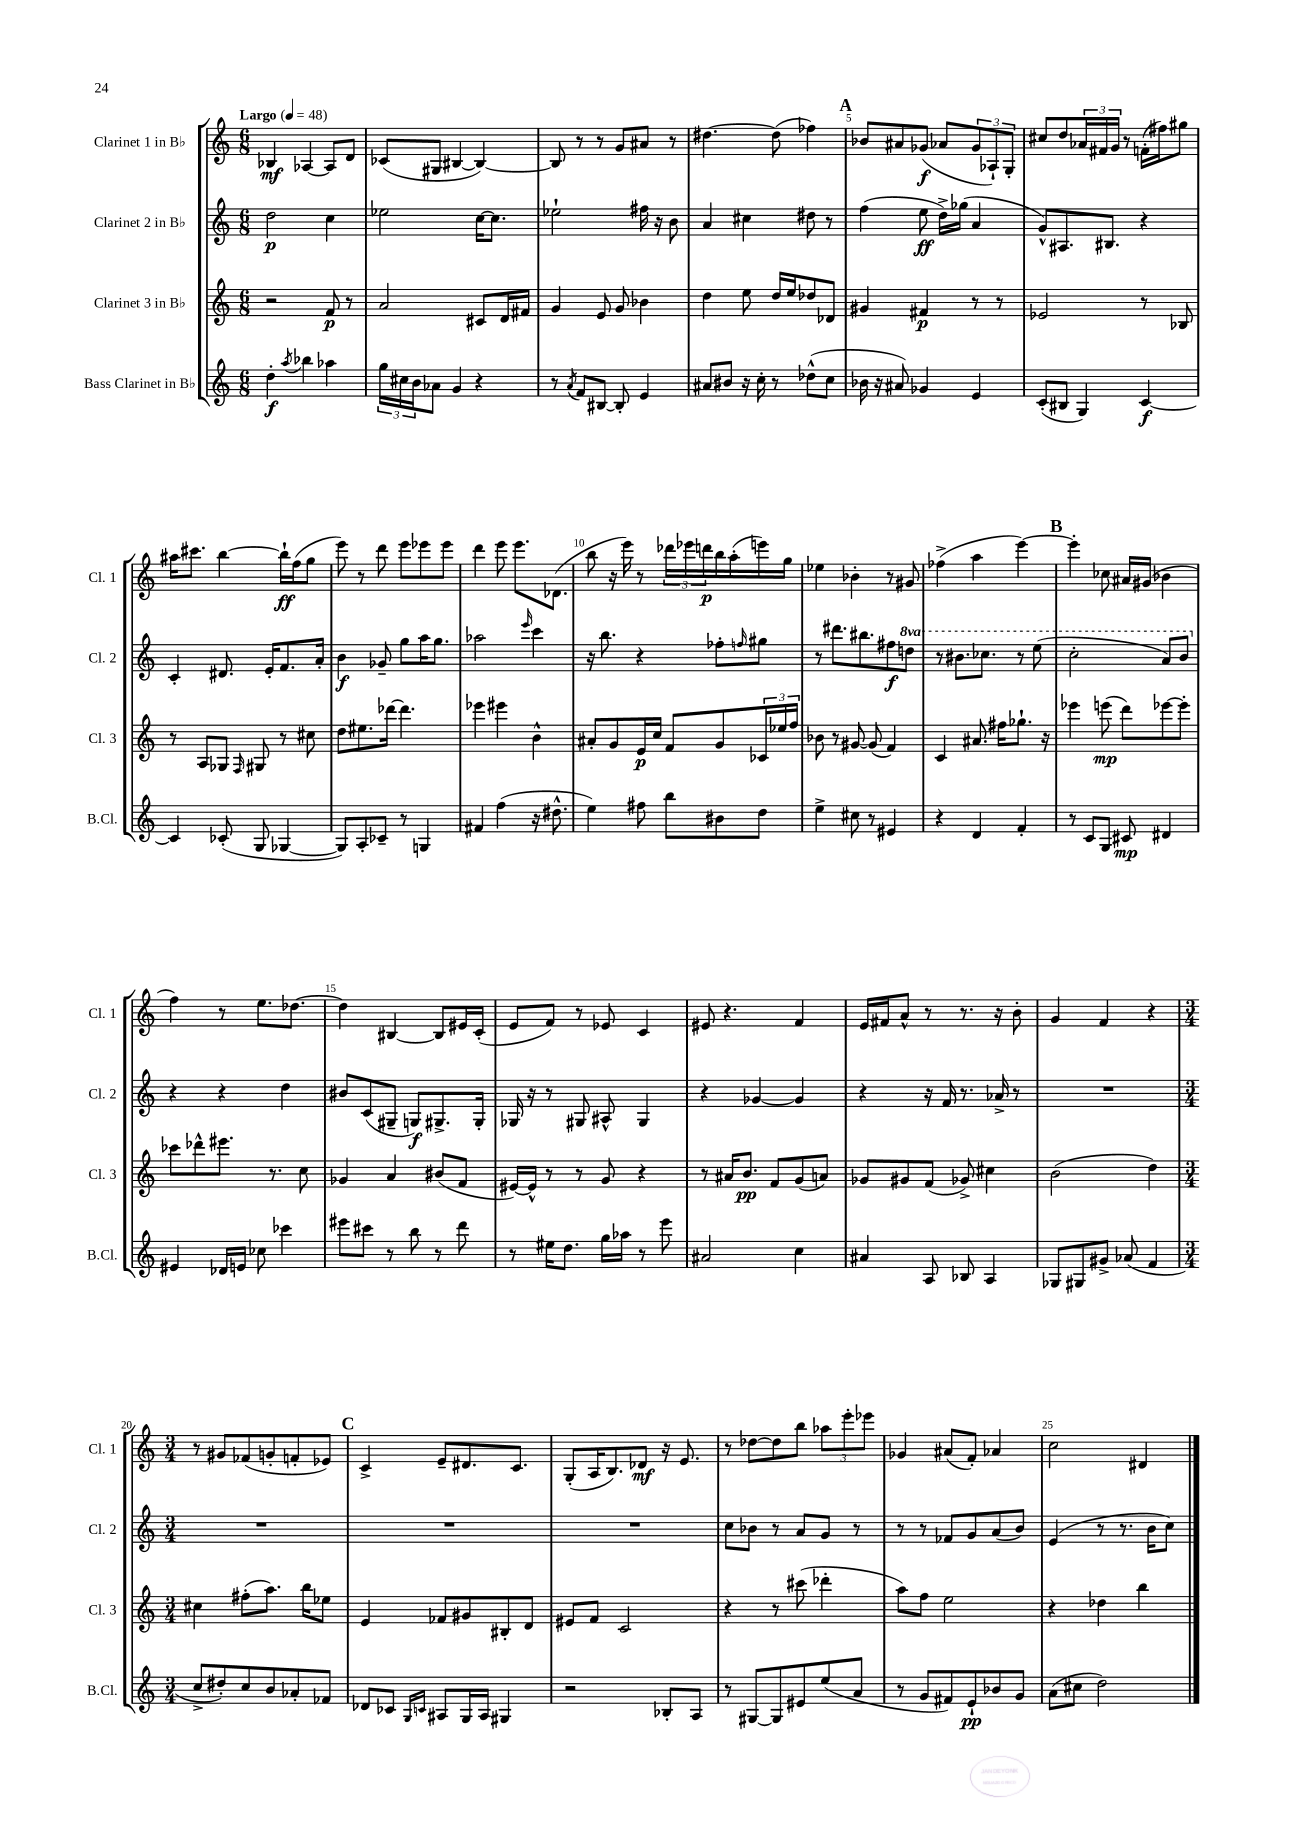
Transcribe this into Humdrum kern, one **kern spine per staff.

**kern	**kern	**kern	**kern
*staff4	*staff3	*staff2	*staff1
*clefG2	*clefG2	*clefG2	*clefG2
*k[]	*k[]	*k[]	*k[]
*M6/8	*M6/8	*M6/8	*M6/8
*MM48	*MM48	*MM48	*MM48
4dd'	2r	2dd	4B-
8qaa	.	.	.
4bb-	.	.	[4A-
4aa-	8f	4cc	8A-]
.	8r	.	8d
=	=	=	=
24gg	2a	2ee-	(8c-
24cc#	.	.	.
24b	.	.	.
8a-	.	.	8G#
4g	.	.	[4B#
4r	8c#	[16cc	4B#_)
.	.	8.cc]	.
.	16d	.	.
.	16f#	.	.
=	=	=	=
8r	4g	2ee-`	8B#]
8qa	.	.	.
8f	.	.	8r
[8B#	8e	.	8r
8B#']	8g	.	8g
4e	4b-	16ff#	8a#
.	.	16r	.
.	.	8b	8r
=	=	=	=
8a#	4dd	4a	[4.dd#
8b#	.	.	.
16r	8ee	4cc#	.
16cc'	.	.	.
8r	16dd	.	(8dd#]
.	16ee	.	.
(8dd-^^	8dd-	8dd#	4ff-)
8cc	8d-	8r	.
=	=	=	=
16b-	4g#	(4ff	8b-
16r	.	.	.
8a#)	.	.	8a#
4g-	4f#	8ee	(8g-
.	.	16dd^)	8a-
.	.	(16gg-	.
4e	8r	4a	12g-
.	.	.	12A-`)
.	8r	.	.
.	.	.	12G'
=	=	=	=
(8c'	2e-	8g^^)	8cc#
8B#	.	8.A#	8dd
4G)	.	.	24a-
.	.	.	24f#
.	.	8.B#	.
.	.	.	24g
.	.	.	8r
[4c	8r	4r	(16f'
.	.	.	16ff#)
.	8B-	.	8gg#
=	=	=	=
4c]	8r	4c'	16aa#
.	.	.	8.ccc#
.	8A	.	.
(8c-'	8G-	8.d#	[4bb
.	16qqF	.	.
8G	8G#	.	.
.	.	16e'	.
[4G-	8r	8.f	16bb`]
.	.	.	(16ff
.	8cc#	.	8gg
.	.	16a'	.
=	=	=	=
8G-])	8dd	4b	8eee)
8A'	8.ee#	.	8r
8c-~	.	8g-~	8ddd
.	[16ddd-	.	.
8r	4.ddd-]	8gg	8eee
4G	.	16aa	8eee-
.	.	8.gg	.
.	.	.	8eee-
=	=	=	=
4f#	4eee-	2aa-	4ddd
(4ff	4eee#	.	8eee
.	.	.	8.eee
.	.	16qqeee	.
16r	4b^^	4ccc	.
8.dd#^^	.	.	(8.d-
=	=	=	=
4ee)	8a#'	16r	8bb
.	.	8.bb	.
.	8g	.	16r
.	.	.	16eee)
8ff#	16e	4r	8r
.	16cc	.	.
8bb	8f	.	24ddd-
.	.	.	24eee-
.	.	.	24ddd
8b#	8g	8ff-'	16bb
.	.	.	(16aa'
.	.	16qqff	.
8dd	24c-	8gg#	16eee)
.	24ee-	.	.
.	.	.	16gg
.	24ff	.	.
=	=	=	=
4ee^	8b-	8r	4ee-
.	8r	8.ddd#	.
8cc#	[8g#	.	4b-'
.	.	8.bb#	.
8r	(8g#]	.	.
4e#	4f)	8ff#	8r
.	.	8ddd	8g#
=	=	=	=
4r	4c	8r	(4ff-^
.	.	8.bb#	.
4d	8.a#	.	4aa
.	.	8.ccc-	.
.	16ff#	.	.
4f'	8.gg-`	8r	[4eee)
.	.	(8eee	.
.	16r	.	.
=	=	=	=
8r	4eee-	2ccc'	4eee']
8c	.	.	.
8G	(8eee	.	8cc-
8c#	8ddd)	.	16a#
.	.	.	(16g#
4d#	[8eee-	8aa)	4b-
.	8eee-']	8bb	.
=	=	=	=
4e#	8ccc-	4r	4ff)
.	8ddd-^^	.	.
16d-	8.eee#	4r	8r
16e	.	.	.
8cc-	.	.	8.ee
.	8.r	.	.
4ccc-	.	4dd	.
.	.	.	[8.dd-
.	8cc	.	.
=	=	=	=
8eee#	4g-	8b#	4dd-]
8ccc#	.	(8c	.
8r	4a	8G#~	[4B#
8bb	.	8G)	.
8r	(8b#	8.G#^	8B#]
8ddd	8f	.	16e#
.	.	16G#'	(16c'
=	=	=	=
8r	[16e#)	16G-	8e
.	16e#^^]	16r	.
16ee#	8r	8r	8f)
8.dd	.	.	.
.	8r	8G#	8r
16gg	8g	8A#^^	8e-
16aa-	.	.	.
8r	4r	4G#	4c
8eee	.	.	.
=	=	=	=
2a#	8r	4r	8e#
.	16a#	.	4.r
.	8.b	.	.
.	.	[4g-	.
.	8f	.	.
4cc	(8g	4g-]	4f
.	8a)	.	.
=	=	=	=
4a#	8g-	4r	16e
.	.	.	16f#
.	8g#	.	8a^^
8A	(8f	16r	8r
.	.	16f	.
8B-	8g-^)	8.r	8.r
4A	4cc#	.	.
.	.	16a-^	16r
.	.	8r	8b'
=	=	=	=
8G-	(2b	2.r	4g
8G#	.	.	.
8g#^	.	.	4f
(8a-	.	.	.
4f	4dd)	.	4r
=	=	=	=
*M3/4	*M3/4	*M3/4	*M3/4
8cc^	4cc#	2.r	8r
8dd#')	.	.	8g#
8cc	(8ff#'	.	(8f-
8b	8.aa)	.	8g'
8a-'	.	.	8f'
.	16bb	.	.
8f-	8ee-	.	8e-)
=	=	=	=
8d-	4e	2.r	4c^
8c-	.	.	.
16qqG	.	.	.
16qqc	.	.	.
8A#	8f-	.	8e~
16G	8g#	.	8.d#
16A#	.	.	.
4G#	8B#'	.	.
.	.	.	8.c
.	8d	.	.
=	=	=	=
2r	8e#	2.r	(8G'
.	8f	.	16A
.	.	.	8.B)
.	2c	.	.
.	.	.	8d-
8B-'	.	.	16r
.	.	.	8.e
8A	.	.	.
=	=	=	=
8r	4r	8cc	8r
[8G#	.	8b-	[8dd-
8G#]	8r	8r	8dd-]
8e#	(8ccc#	8a	8bb
(8ee	4ddd-'	8g	12aa-
.	.	.	12eee'
8a	.	8r	.
.	.	.	12eee-
=	=	=	=
8r	8aa)	8r	4g-
8g	8ff	8r	.
8f#)	2ee	8f-	(8a#
8e`	.	8g	8f')
8b-	.	(8a	4a-
8g	.	8b)	.
=	=	=	=
(8a	4r	(4e	2cc
8cc#	.	.	.
2dd)	4dd-	8r	.
.	.	8.r	.
.	4bb	.	4d#
.	.	16b	.
.	.	8cc)	.
==	==	==	==
*-	*-	*-	*-
